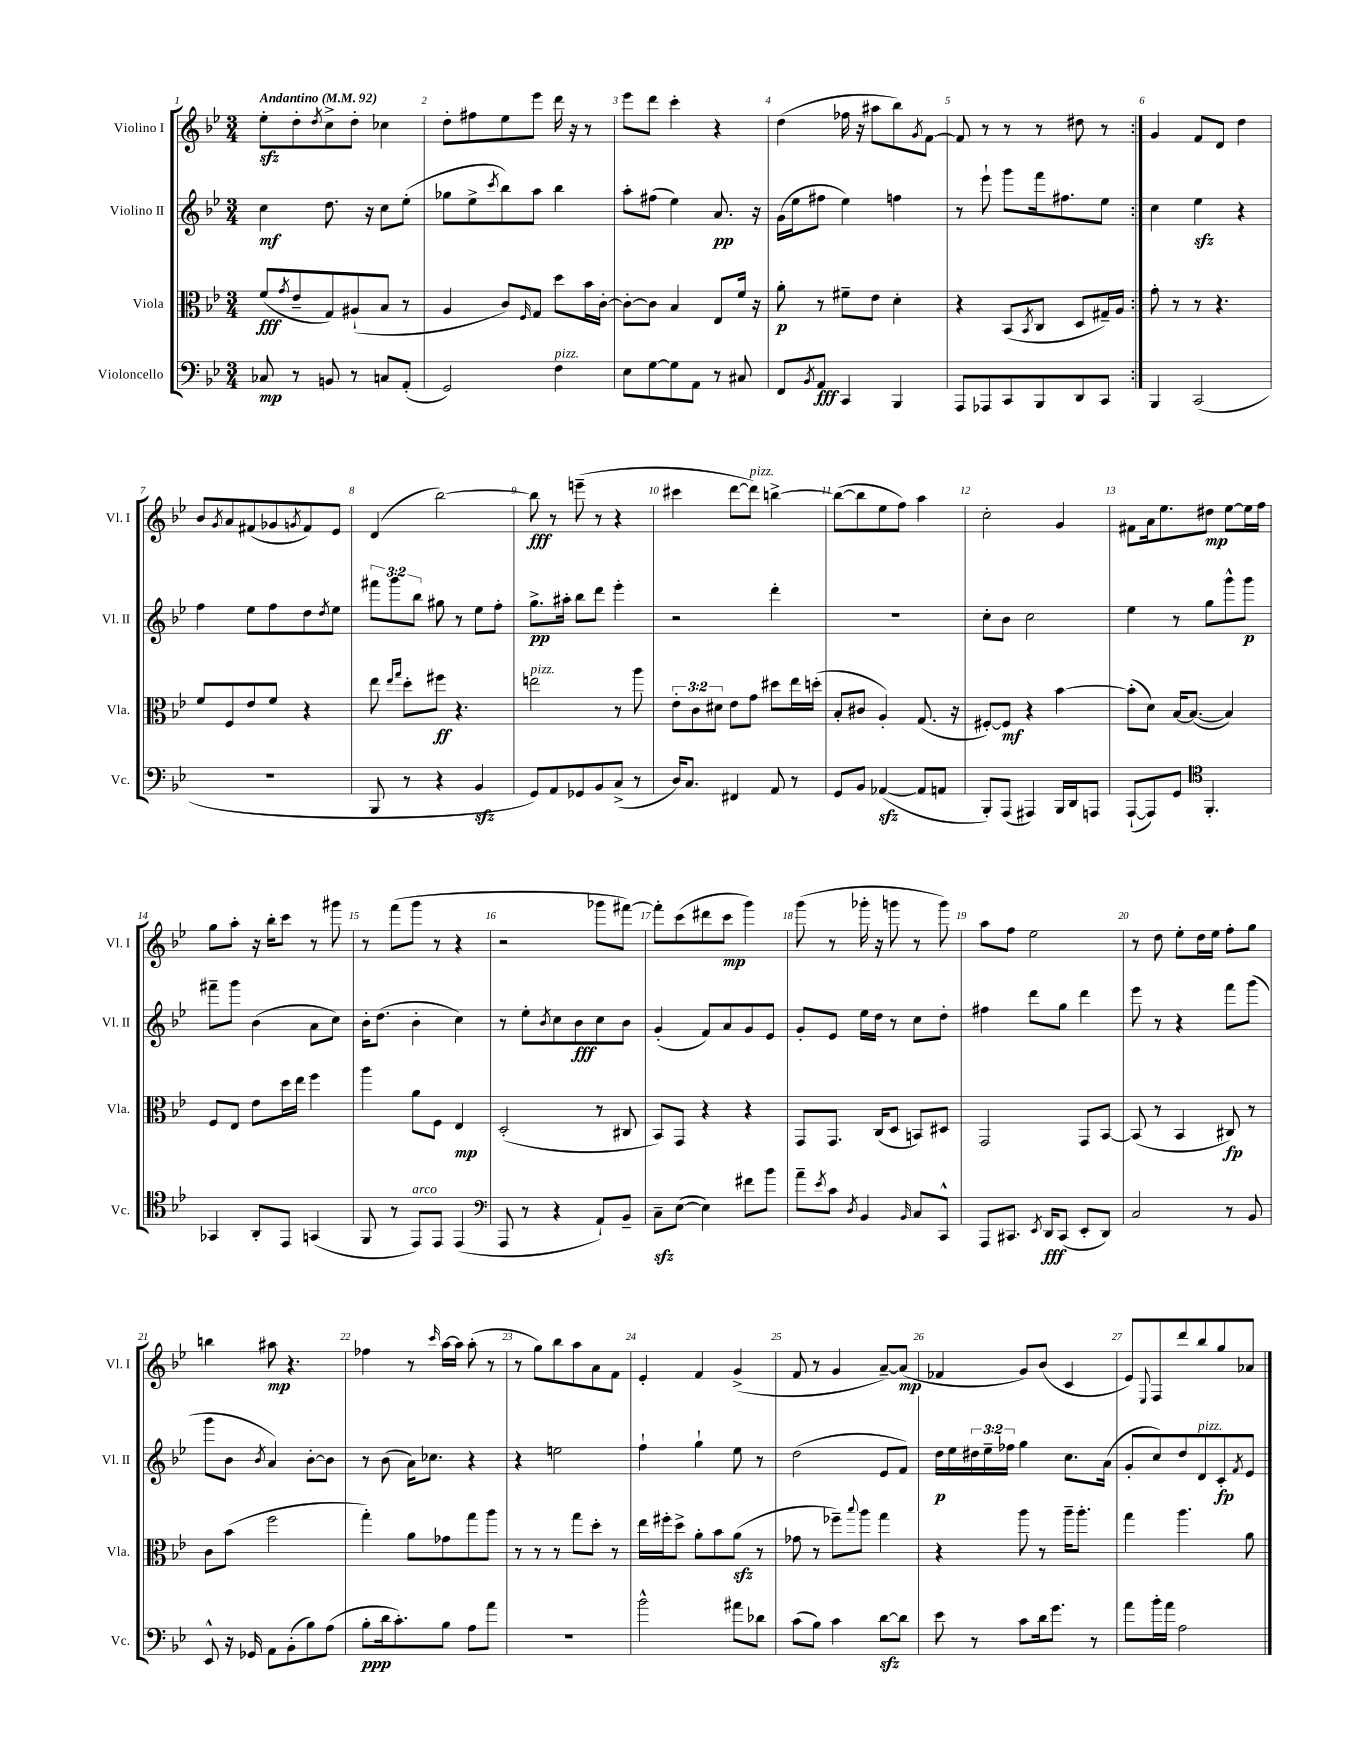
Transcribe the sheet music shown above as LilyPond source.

<<
\new StaffGroup <<
\new Staff = "s0" \with { instrumentName = "Violino I" shortInstrumentName = "Vl. I" } {
    \clef treble \key bes \major \numericTimeSignature \time 3/4 \tempo "Andantino" 4 = 92
    \repeat volta 2 { ees''8-.\sfz d''8-. \acciaccatura { d''8 } c''8-> d''8-. ces''4 |
    d''8-. fis''8 ees''8 ees'''8 d'''16 r16 r8 |
    ees'''8 d'''8 c'''4-. r4 |
    d''4( fes''16 r16 ais''8 bes''8) \acciaccatura { g'8 } f'8~ |
    f'8 r8 r8 r8 dis''8 r8 | }
    g'4 f'8 d'8 d''4 |
    bes'8 \acciaccatura { g'8 } a'8 fis'8( ges'8 \acciaccatura { g'8 } fis'8) ees'8 |
    d'4( bes''2~) |
    bes''8\fff r8 e'''8--( r8 r4 |
    cis'''4 d'''8~ d'''8^\markup { \italic "pizz." }) b''4~-> |
    b''8~( b''8 ees''8 f''8) a''4 |
    c''2-. g'4 |
    fis'8 a'16 ees''8. dis''8\mp ees''8~ ees''16 f''16 |
    g''8 a''8-. r16 bes''16-. c'''8 r8 gis'''8 |
    r8 f'''8( g'''8 r8 r4 |
    r2 ges'''8 fis'''8~) |
    fis'''8-. c'''8( dis'''8 c'''8\mp g'''4) |
    g'''8( r8 ges'''16-. r16 g'''8 r8 g'''8) |
    a''8 f''8 ees''2 |
    r8 d''8 ees''8-. d''16 ees''16 f''8-. g''8 |
    b''4 ais''8\mp r4. |
    fes''4 r8 \grace { c'''16 } a''16~ a''16 a''8-.( r8 |
    r8 g''8) bes''8 a''8 a'8 f'8 |
    ees'4-. f'4 g'4->( |
    f'8 r8 g'4 a'8~--) a'8\mp( |
    fes'4 g'8) bes'8( c'4 |
    ees'8) \appoggiatura { ees8 } f8 d'''8 bes''8 g''8 aes'8 \bar "|." |
}
\new Staff = "s1" \with { instrumentName = "Violino II" shortInstrumentName = "Vl. II" } {
    \clef treble \key bes \major \numericTimeSignature \time 3/4 \override Staff.TupletNumber.text = #tuplet-number::calc-fraction-text
    \repeat volta 2 { c''4\mf d''8. r16 c''8 ees''8-.( |
    ges''8 ees''8-> \acciaccatura { c'''8 } bes''8) a''8 bes''4 |
    a''8-. fis''8( ees''4) a'8.\pp r16 |
    g'16( ees''16 fis''8 ees''4) f''4 |
    r8 ees'''8-! g'''8 f'''16 fis''8. ees''8 | }
    c''4 ees''4\sfz r4 |
    f''4 ees''8 f''8 d''8 \acciaccatura { d''8 } ees''8 |
    \tuplet 3/2 { fis'''8 g'''8 bes''8 } gis''8 r8 ees''8 f''8-. |
    g''8.->\pp ais''16-. bes''8 d'''8 ees'''4-. |
    r2 d'''4-. |
    R2. |
    c''8-. bes'8 c''2 |
    ees''4 r8 g''8 g'''8-^ g'''8\p |
    fis'''8-- g'''8 bes'4( a'8 c''8) |
    bes'16-. d''8.( bes'4-. c''4) |
    r8 ees''8-. \acciaccatura { bes'8 } c''8 bes'8\fff c''8 bes'8 |
    g'4-.( f'8) a'8 g'8 ees'8 |
    g'8-. ees'8 ees''16 d''16 r8 c''8 d''8-. |
    fis''4 d'''8 g''8 d'''4 |
    ees'''8 r8 r4 f'''8 g'''8( |
    g'''8 bes'8 \acciaccatura { bes'8 } a'4) bes'8~-. bes'8 |
    r8 bes'8( a'16) ces''8. r4 |
    r4 e''2 |
    f''4-! g''4-! ees''8 r8 |
    d''2( ees'8 f'8) |
    d''16\p ees''16 \tuplet 3/2 { dis''16 ees''16-- fes''16 } g''4 c''8. a'16( |
    g'8-. c''8) d''8 d'8^\markup { \italic "pizz." } c'8-.\fp \acciaccatura { f'8 } ees'8 \bar "|." |
}
\new Staff = "s2" \with { instrumentName = "Viola" shortInstrumentName = "Vla." } {
    \clef alto \key bes \major \numericTimeSignature \time 3/4 \override Staff.TupletNumber.text = #tuplet-number::calc-fraction-text
    \repeat volta 2 { f'8\fff( \acciaccatura { g'8 } ees'8-- g8) ais8-!( bes8 r8 |
    a4 c'8) \grace { f16 } g8 d''8 bes'16 c'16~-. |
    c'8~-. c'8 bes4 ees8 f'16 r16 |
    a'8-.\p r8 fis'8-- ees'8 d'4-. |
    r4 bes,8( \acciaccatura { bes,8 } c8 d8 gis16--) a16 | }
    g'8-. r8 r8 r4. |
    f'8 f8 ees'8 f'8 r4 |
    ees''8 \grace { ees''16 g''16 } d''8-. fis''8\ff r4. |
    e''2^\markup { \italic "pizz." } r8 a''8 |
    \tuplet 3/2 { ees'8-. c'8 dis'8 } ees'8 g'8 dis''8 ees''16 d''16-.( |
    bes8-. cis'8 a4-.) g8.( r16 |
    fis8~-.) fis8\mf r4 bes'4~ |
    bes'8-.( d'8) bes16~ bes8.~( bes4) |
    f8 ees8 ees'8 d''16 ees''16 f''4 |
    a''4 a'8 f8 ees4\mp |
    d2-.( r8 cis8 |
    bes,8) g,8 r4 r4 |
    g,8 g,8. c16( d8 b,8) dis8 |
    g,2 g,8 bes,8~ |
    bes,8( r8 bes,4 cis8\fp) r8 |
    c'8 bes'8( f''2 |
    g''4-.) a'8 ges'8 g''8 a''8 |
    r8 r8 r8 g''8 d''8-. r8 |
    ees''16 fis''16-. d''8-> a'8-. bes'8 a'8\sfz( r8 |
    ges'8 r8 fes''8--) \appoggiatura { bes''8 } a''8 g''4 |
    r4 a''8 r8 a''16-- a''8.-. |
    g''4 a''4. a'8 \bar "|." |
}
\new Staff = "s3" \with { instrumentName = "Violoncello" shortInstrumentName = "Vc." } {
    \clef bass \key bes \major \numericTimeSignature \time 3/4
    \repeat volta 2 { ces8\mp r8 b,8 r8 c8 a,8-.( |
    g,2) f4^\markup { \italic "pizz." } |
    ees8 g8~ g8 a,8 r8 cis8 |
    f,8 \acciaccatura { bes,8 } a,8\fff c,4 bes,,4 |
    a,,8 aes,,8 c,8 bes,,8 d,8 c,8 | }
    bes,,4 c,2( |
    R2. |
    bes,,8 r8 r4 bes,4\sfz |
    g,8) a,8 ges,8 bes,8 c8->( r8 |
    d16) c8. fis,4 a,8 r8 |
    g,8 bes,8 aes,4~\sfz( aes,8 a,8 |
    bes,,8-.) a,,8( ais,,4) bes,,16 d,16 a,,8 |
    a,,8~-!( a,,8) g,8 \clef tenor f,4.-. |
    ges,4 a,8-. ees,8 g,4( |
    f,8 r8 ees,8^\markup { \italic "arco" }) ees,8 ees,4( |
    \clef bass a,,8 r8 r4 a,8-!) bes,8-- |
    c8--\sfz ees8~( ees4) fis'8 bes'8 |
    a'8-- \acciaccatura { ees'8 } c'8 \acciaccatura { d8 } bes,4 \grace { bes,16 } c8 c,8-^ |
    a,,8 cis,8. \acciaccatura { ees,8 } d,16\fff cis,8( ees,8-. d,8) |
    c2 r8 bes,8 |
    ees,8-^ r16 ges,16 a,8 bes,8-.( bes8) a8( |
    bes8-.\ppp d'16 c'8.-.) bes8 a8 a'8 |
    R2. |
    bes'2-^ ais'8 des'8 |
    c'8( bes8) c'4 d'8~\sfz d'8 |
    ees'8 r8 c'8 d'16 g'8. r8 |
    a'8 bes'16-. a'16 a2 \bar "|." |
}
>>
>>
\layout { \context { \Score \override BarNumber.break-visibility = ##(#f #t #t) barNumberVisibility = #all-bar-numbers-visible } }
